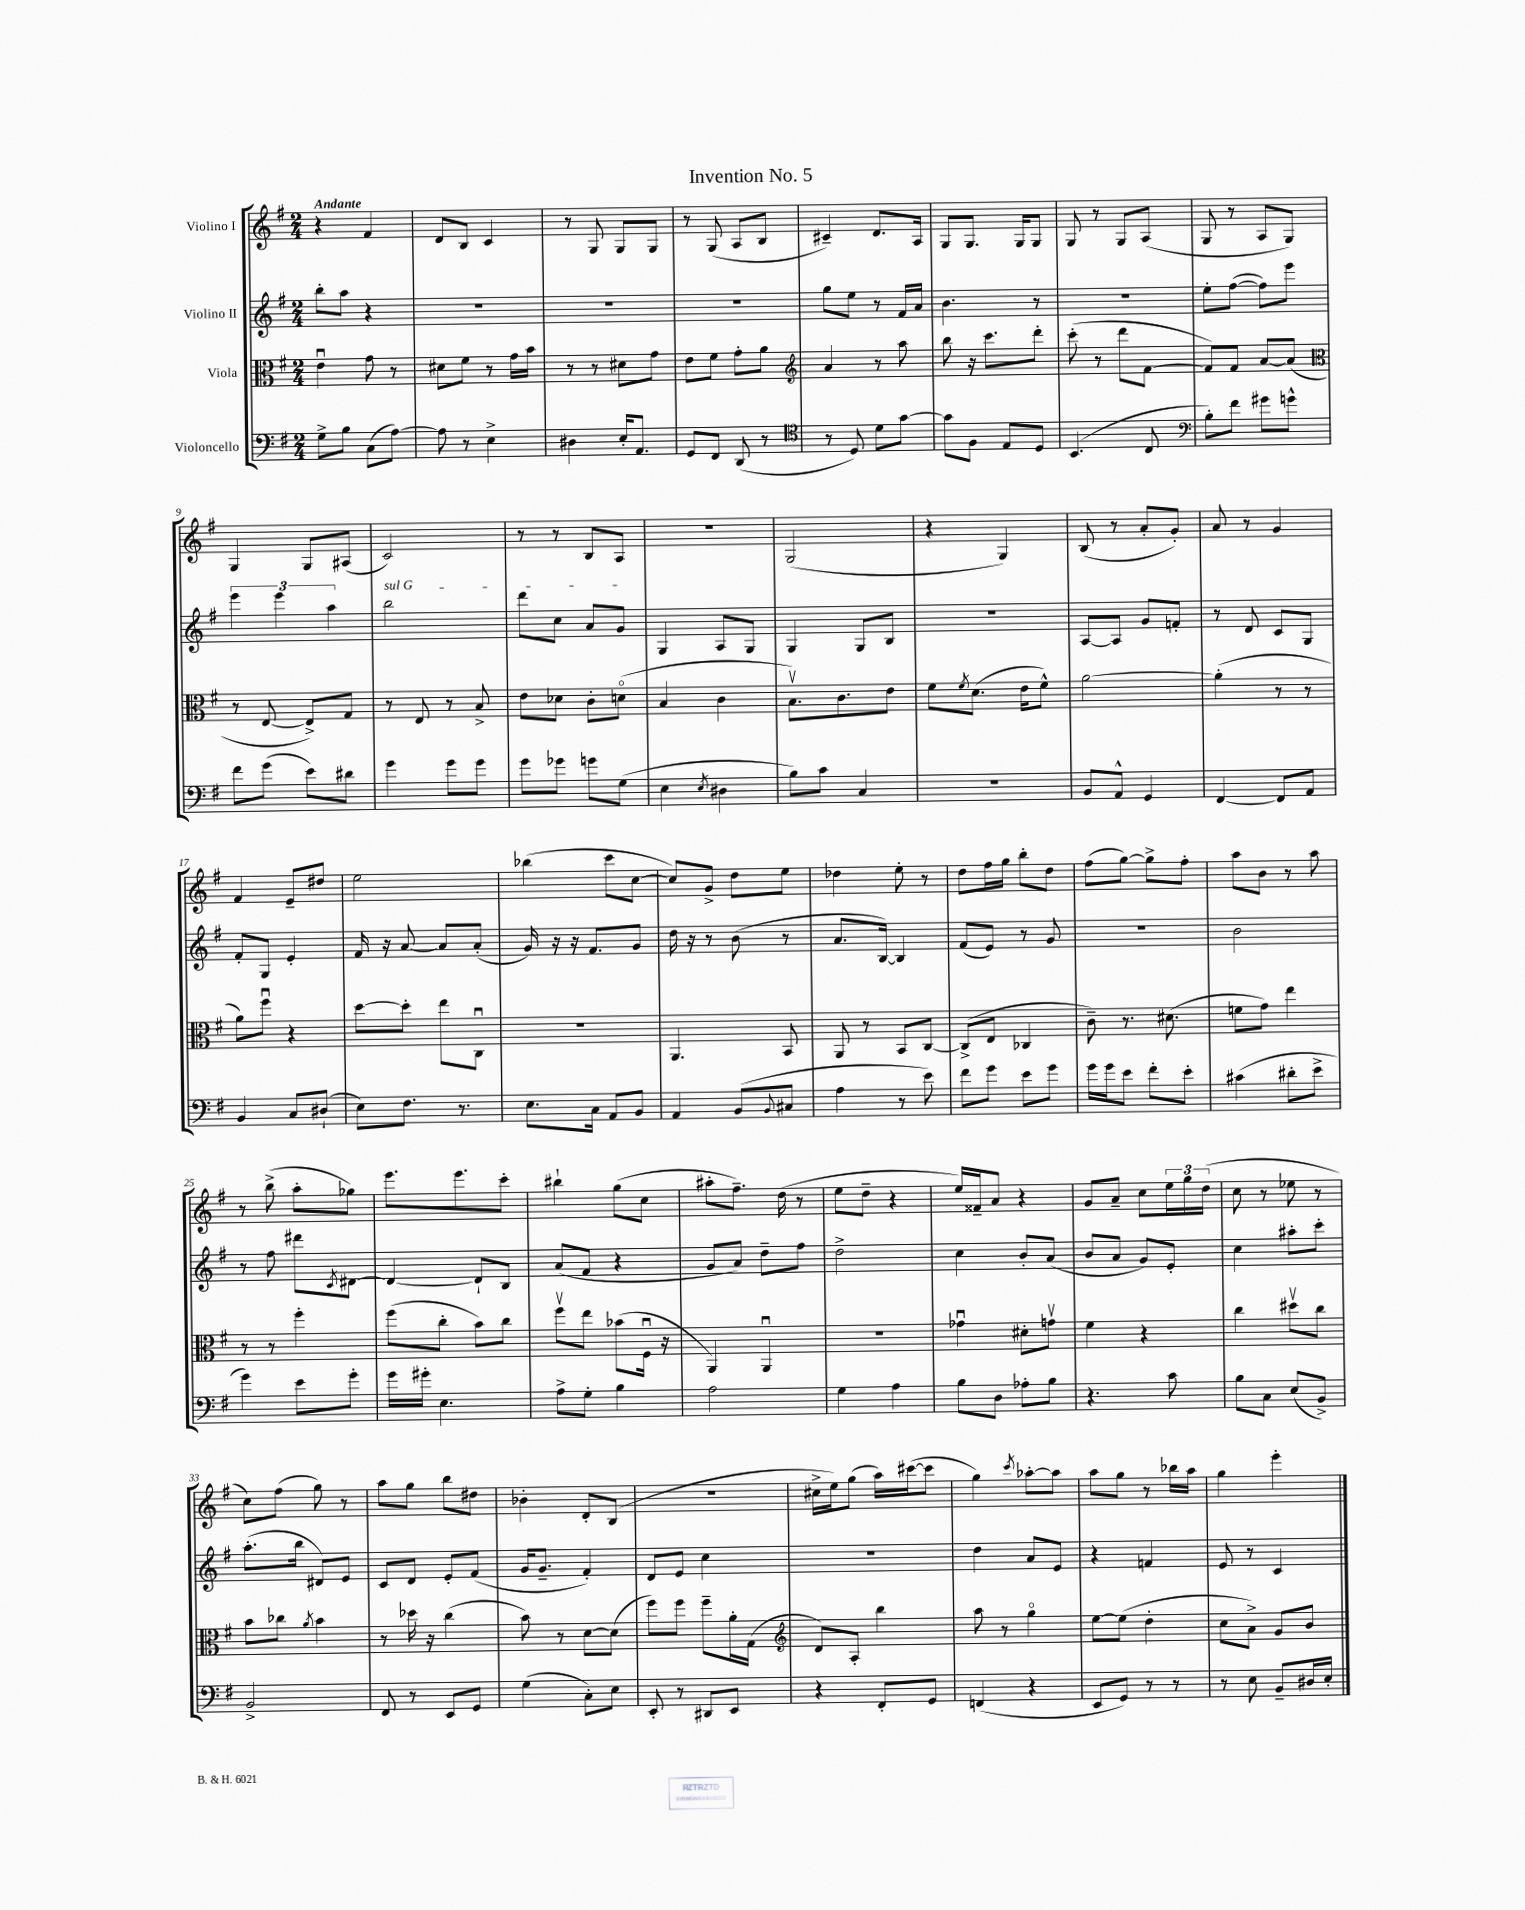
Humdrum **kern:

**kern	**kern	**kern	**kern
*staff4	*staff3	*staff2	*staff1
*clefF4	*clefC3	*clefG2	*clefG2
*k[f#]	*k[f#]	*k[f#]	*k[f#]
*M2/4	*M2/4	*M2/4	*M2/4
8G^\L	4eu\	8bb'\L	4r
8B\J	.	8aa\J	.
(8C\L	8g\	4r	4f#/
[8A\J)	8r	.	.
=	=	=	=
8A\]	8d#\L	2r	8d/L
8r	8f#\J	.	8B/J
4E^\	8r	.	4c/
.	16g\LL	.	.
.	16b\JJ	.	.
=	=	=	=
4D#\	8r	2r	8r
.	8r	.	8G/
16E'/LK	8d#\L	.	8G/L
8.AA/J	.	.	.
.	8g\J	.	8G/J
=	=	=	=
8GG/L	8e\L	2r	8r
8FF#/J	8f#\J	.	(8G/
(8DD/	8g'\L	.	8A/L
8r	8a\J	.	8B/J
=	=	=	=
*clefC4	*clefG2	*	*
8r	4a/	8gg\L	4c#~/)
8D/)	.	8ee\J	.
8d\L	8r	8r	8.d/L
[8g\J	8aa\	16f#/LL	.
.	.	16a/JJ	16A/Jk
=	=	=	=
8g\]L	8bb\	4.b\	8G/L
8F#\J	16r	.	8.G/J
.	8.ccc\L	.	.
8E/L	.	.	.
.	.	.	16G/LK
8D/J	8ddd'\J	8r	8G/J
=	=	=	=
(4.BB/	(8ccc'\	2r	8G/
.	8r	.	8r
.	8ddd\L	.	8G/L
8C/	[8f#\J	.	(8A/J
=	=	=	=
*clefF4	*	*	*
8B'\L)	8f#/]L)	8ee'\L	8G/
8f#\J	8f#/J	([8ff#\J	8r
8g#\L	[8a/L	8ff#\]L)	8A/L
8g^^\J	(8a/]J	8eee\J	8G/J)
=	=	=	=
*	*clefC3	*	*
8f#\L	8r	6eee\	4G/
(8g\J	[8E/	.	.
.	.	6eee\	.
8e\L)	8E^/]L)	.	8G/L
.	.	6aa\	.
8d#\J	8G/J	.	(8A#/J
=	=	=	=
4g\	8r	2bb\	2c/)
.	8E/	.	.
8g\L	8r	.	.
8g\J	8B^/	.	.
=	=	=	=
8g\L	8e\L	8ddd\L	8r
8g-\J	8d-\J	8cc\J	8r
8g\L	8c'\L	8a/L	8B/L
(8G\J	(8do\J	8g/J	8A/J
=	=	=	=
4E\	4B/	4G/	2r
8qE/	.	.	.
4D#\	4c\	8A/L	.
.	.	8G/J	.
=	=	=	=
8B\L)	8.Bv\L)	4G/	(2G/
8c\J	.	.	.
.	8.c\	.	.
4C/	.	8G/L	.
.	8e\J	8B/J	.
=	=	=	=
2r	8f#\L	2r	4r
.	8qf#/	.	.
.	(8.d\J	.	.
.	.	.	4G/)
.	16e\LK	.	.
.	8f#^^\J)	.	.
=	=	=	=
8BB/L	[2a\	[8A/L	(8B/
8AA^^/J	.	8A/]J	8r
4GG/	.	8g/L	8a'/L
.	.	8f'/J	8g'/J)
=	=	=	=
[4FF#/	(4a'\]	8r	8a/
.	.	8d/	8r
8FF#/]L	8r	8c/L	4g/
8AA/J	8r	8G/J	.
=	=	=	=
4BB/	8a\L)	8f#'/L	4f#/
.	8ff#u\J	8G/J	.
8C/L	4r	4e'/	8e~/L
(8D#`/J	.	.	8dd#/J
=	=	=	=
8E\L)	[8dd\L	16f#/	2ee\
.	.	16r	.
8.F#\J	8dd'\]J	[8a/	.
.	8ee\L	8a/]L	.
8.r	.	.	.
.	8Cu\J	(8a'/J	.
=	=	=	=
8.E\L	2r	16g/)	(4bb-\
.	.	16r	.
.	.	16r	.
16C\Jk	.	8.f#/L	.
8AA/L	.	.	8ccc\L
8BB/J	.	8g/J	[8cc\J
=	=	=	=
4AA/	4.AA/	16dd\	8cc/]L)
.	.	16r	.
.	.	8r	8g^/J
(8BB/L	.	(8b\	8dd\L
8qqBB/	.	.	.
8C#/J	8BB/	8r	8ee\J
=	=	=	=
4A\	8AA/	8.a/L	4dd-\
.	8r	.	.
.	.	[16B/Jk)	.
8r	8BB/L	4B/]	8ee'\
8e\)	[8C/J	.	8r
=	=	=	=
8f#\L	(8C^/]L	(8f#/L	8dd\L
8g\J	8E/J	8e/J)	16ff#\L
.	.	.	16gg\JJ
8e\L	4C-/	8r	8bb'\L
8g\J	.	8g/	8dd\J
=	=	=	=
16g\LL	8c~\)	2r	(8ff#\L
16g\J	.	.	.
8e\J	8.r	.	[8gg\J)
8f#'\L	.	.	8gg^\]L
.	(8.d#\	.	.
8e'\J	.	.	8ff#'\J
=	=	=	=
(4c#\	8f\L	2b\	8aa\L
.	8g\J)	.	8b\J
8d#'\L	4ee\	.	8r
8e^\J	.	.	8aa\
=	=	=	=
4g\)	8r	8r	8r
.	8r	8ff#\	(8bb^\
8e\L	4ff#'\	8ddd#\L	8aa'\L
.	.	8qc/	.
8g'\J	.	[8d#\J	8gg-\J)
=	=	=	=
16g\LL	(8ff#\L	4d#/_	8.eee\L
16g#'\JJ	.	.	.
4.E\	8cc'\J	.	.
.	.	.	8.eee\
.	8b\L)	8d#`/]L	.
.	8cc\J	8B/J	8ccc'\J
=	=	=	=
8A^\L	8ff#v\L	(8a/L	4bb#`\
8G'\J	8ee\J	8f#/J	.
4B\	(8b-\L	4r	(8gg\L
.	16F#u\Jk	.	8cc\J
.	16r	.	.
=	=	=	=
2A\	4AA/)	8g/L	8aa#'\L
.	.	8a/J)	8.ff#~\J)
.	4AAu/	8dd~\L	.
.	.	.	(16dd\
.	.	8ff#\J	8r
=	=	=	=
4G\	2r	2dd^\	8ee\L
.	.	.	8dd~\J
4A\	.	.	4r
=	=	=	=
8B\L	4g-u\	4cc\	16ee/LL)
.	.	.	16f##~/J
8D\J	.	.	8a/J
8A-'\L	8d#'\L	8b'/L	4r
8B\J	8gv\J	(8a/J	.
=	=	=	=
4.r	4f#\	8b/L	8g/L
.	.	8a/J	8a~/J
.	4r	8g/L)	8cc\L
8c\	.	8e'/J	24ee\L
.	.	.	24gg\
.	.	.	(24dd\JJ
=	=	=	=
8B\L	4cc\	4cc\	8cc\
8C\J	.	.	8r
(8E/L	8dd#v\L	8aa#'\L	8ee-\
8BB^/J)	8cc\J	8ccc'\J	8r
=	=	=	=
2BB^/	8b\L	(8.aa'\L	8cc\L)
.	8cc-\J	.	(8ff#\J
.	.	16bb\Jk	.
.	8qa/	.	.
.	4b\	8d#/L)	8gg\)
.	.	8e/J	8r
=	=	=	=
8FF#/	8r	8c/L	8aa\L
8r	16dd-\	8d/J	8gg\J
.	16r	.	.
8EE/L	(4cc\	8e'/L	8bb\L
8GG/J	.	(8f#/J	8dd#\J
=	=	=	=
(4G\	8b\)	16g/LK	4b-'\
.	.	8.g~/J	.
.	8r	.	.
8C'\L)	[8d\L	4f#'/)	8d'/L
8E\J	(8d\]J	.	(8B/J
=	=	=	=
8EE'/	8ff#\L)	8d/L	2r
8r	8ff#\J	8e/J	.
8DD#/L	8ff#~\L	4cc\	.
8EE/J	16a'\L	.	.
.	(16G\JJ	.	.
=	=	=	=
*	*clefG2	*	*
4r	8d/L)	2r	16cc#^\LL
.	.	.	16ee\J)
.	8A'/J	.	(8gg\J
8FF#'/L	4bb\	.	16aa\LL)
.	.	.	([16ccc#\J
8GG/J	.	.	8ccc#\]J
=	=	=	=
(4FF/	8aa\	4dd\	4gg\)
.	8r	.	.
.	.	.	8qccc/
4r	4ggo\	8a/L	[8aa-'\L
.	.	8e/J	8aa-\]J
=	=	=	=
8EE/L	[8ee\L	4r	8aa\L
8GG/J)	(8ee\]J	.	8gg\J
8r	4dd'\	4f/	8r
8r	.	.	16bb-\LL
.	.	.	16aa\JJ
=	=	=	=
8r	8cc\L	8e/	4gg\
8E\	8a^\J)	8r	.
8BB~/L	8g/L	4c/	4eee'\
16D#/L	8b/J	.	.
16E'/JJ	.	.	.
==	==	==	==
*-	*-	*-	*-
